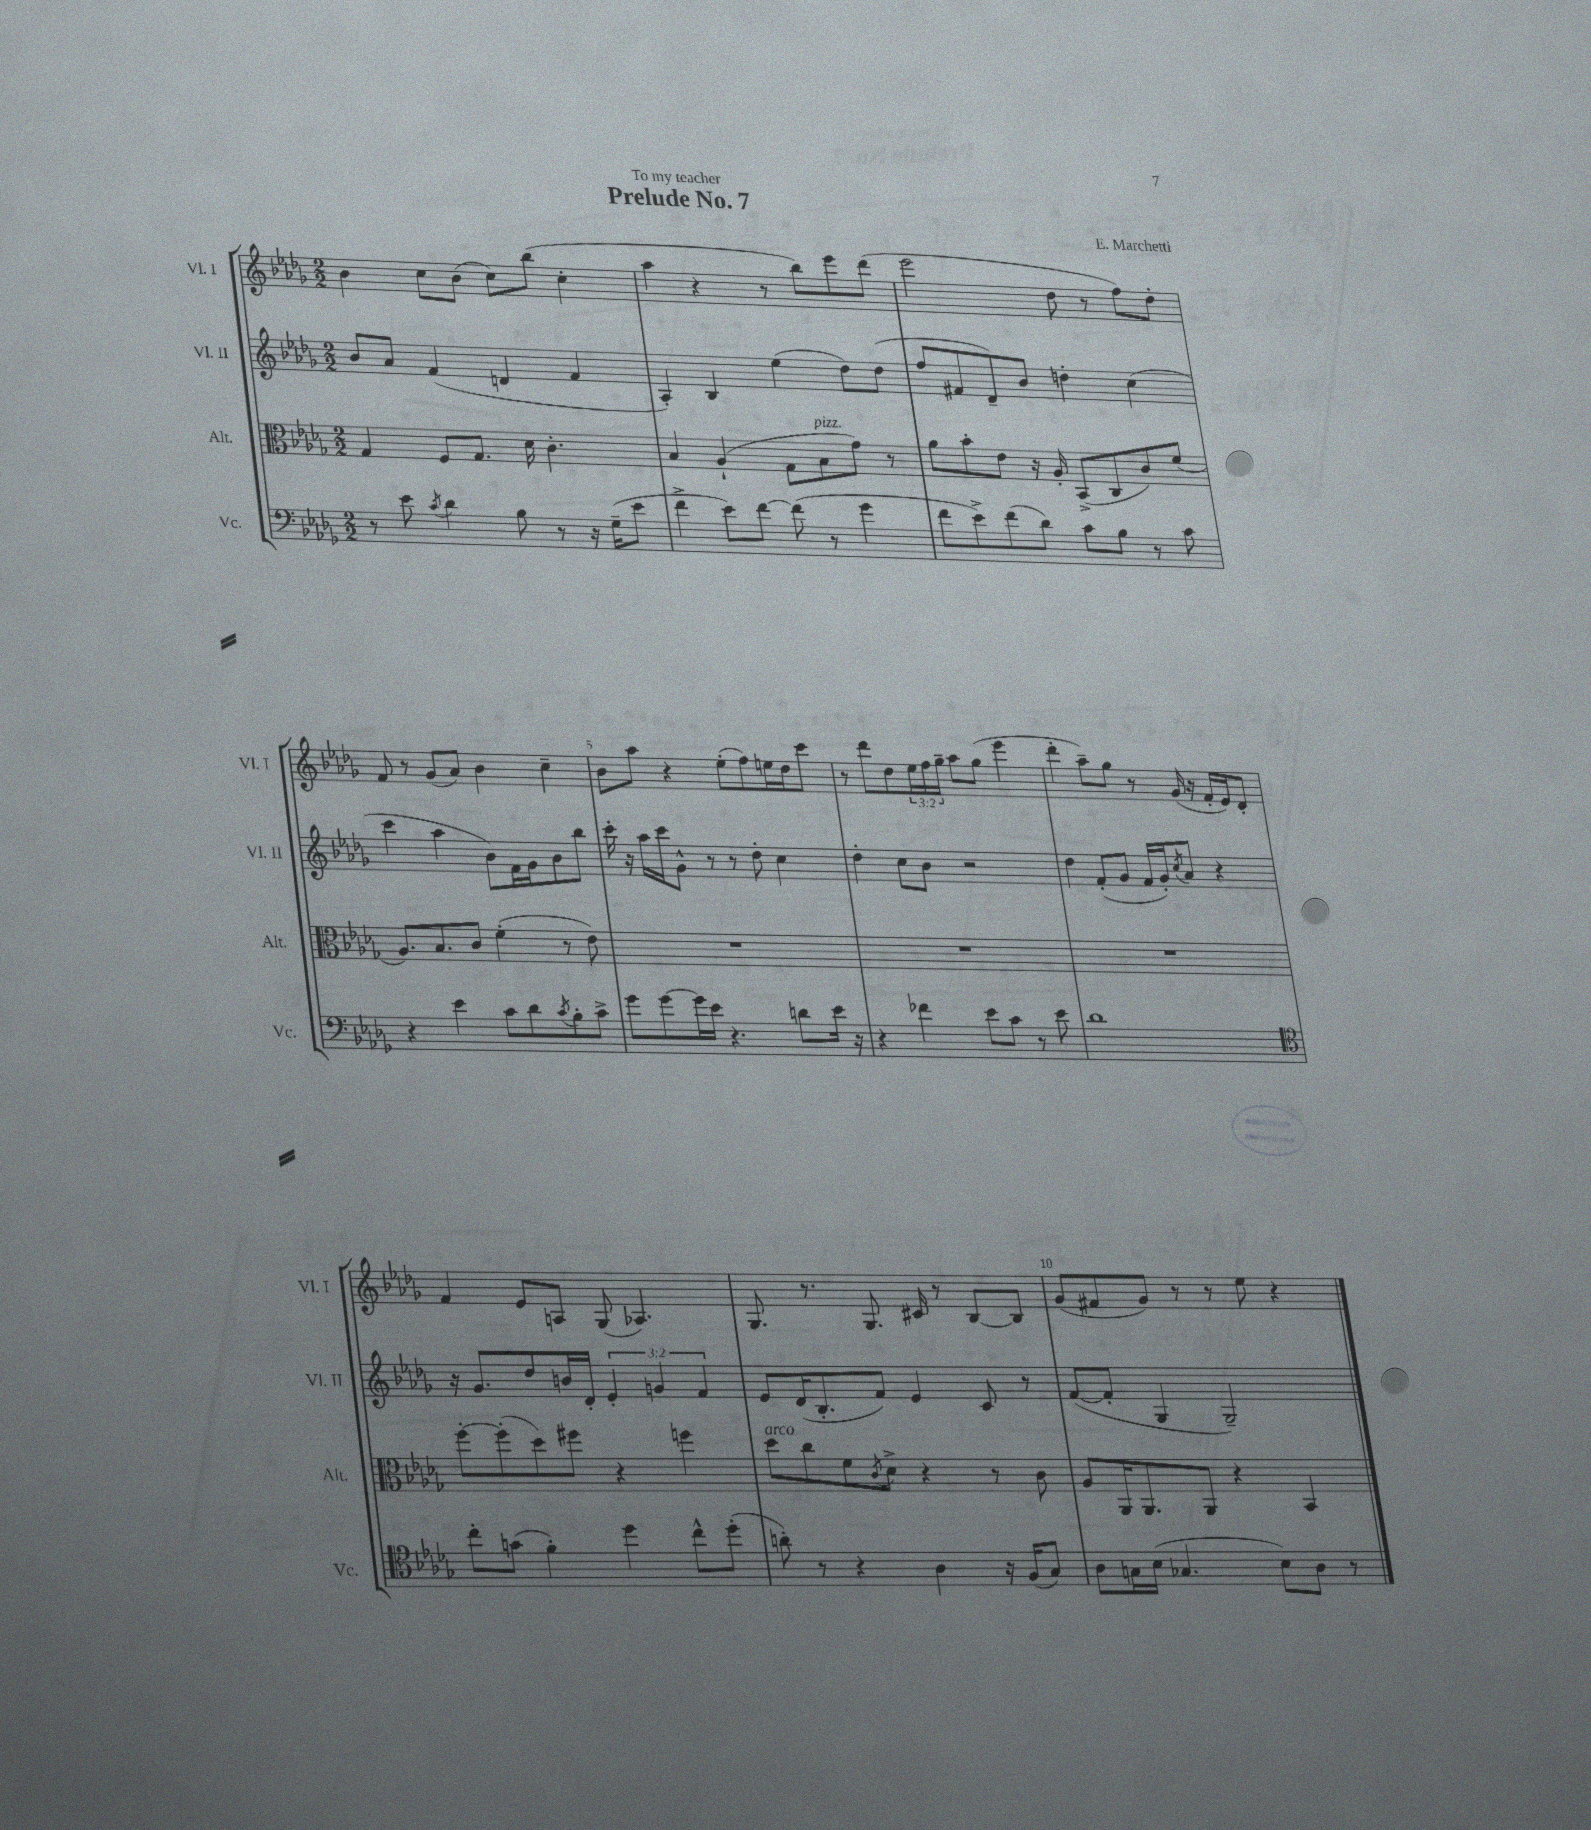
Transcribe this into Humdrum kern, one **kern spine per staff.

**kern	**kern	**kern	**kern
*part4	*part3	*part2	*part1
*staff4	*staff3	*staff2	*staff1
*I"Vc.	*I"Alt.	*I"Vl. II	*I"Vl. I
*I'Vc.	*I'Alt.	*I'Vl. II	*I'Vl. I
*clefF4	*clefC3	*clefG2	*clefG2
*k[b-e-a-d-g-]	*k[b-e-a-d-g-]	*k[b-e-a-d-g-]	*k[b-e-a-d-g-]
*M2/2	*M2/2	*M2/2	*M2/2
=1	=1	=1	=1
8r	4G-/	8b-/L	4b-\
8e-\	.	8a-/J	.
8qc/	.	.	.
4d-\	8F/L	(4f/	8cc\L
.	8.G-/J	.	(8b-\J
8B-\	.	4dn/	8cc\L)
.	16d-\	.	.
8r	4.c'\	.	(8bb-\J
16r	.	4f/	4cc'\
(16G-~\KL	.	.	.
8e-\J	.	.	.
=2	=2	=2	=2
4f^\	4B-/	4A-'/)	4aa-\
8e-\L)	(4A-`/	4B-/	4r
[8f\J	.	.	.
(8f\]	8G-\L	(4ee-\	8r
!	!LO:TX:a:i:t=pizz.	!	!
8r	8B-\	.	8bb-\L)
4g-\	8g-\J)	8dd-\L)	8eee-\
.	8r	(8dd-\J	(8ddd-\J
=3	=3	=3	=3
8f\L	8a-\L	8ff/L	2eee-\
8e-^\)	8b-'\	8f#X/	.
(8f\	8e-\J	8d-~/)	.
8d-\J)	16r	8b-/J	.
.	16A-'/	.	.
8c\L	(8BB-^/L	4ddn'\	8dd-\
8B-\J	8C/	.	8r
8r	8c/)	(4cc\	8ff\L)
8c\	(8f/J	.	8dd-'\J
!!LO:LB:g=z
=4	=4	=4	=4
4r	8.A-/L)	4ccc\	8f/
.	.	.	8r
.	8.B-/	.	.
4e-\	.	4aa-\	(8g-/L
.	8c/J	.	8a-/J)
8c\L	(4f'\	8b-\L)	4b-\
8d-\	.	16f\L	.
.	.	16g-\J	.
8qc/	.	.	.
8B-'\	8r	8b-\	4cc~\
8c^\J	8e-\)	8bb-\J	.
=5	=5	=5	=5
8g-\L	1r	16ccc'\	8b-\L
.	.	16r	.
[8g-\	.	16aa-\LL	8aa-\J
.	.	16ccc\J	.
16g-\L]	.	8g-^^\J	4r
16e-\JJ	.	.	.
4.r	.	8r	.
.	.	8r	(8ee-'\L
.	.	8dd-'\	8ff\)
8dn\L	.	4cc\	16een\L
.	.	.	16dd-\J
16e-\Jk	.	.	8ccc\J
16r	.	.	.
=6	=6	=6	=6
4r	1r	4dd-'\	8r
.	.	.	8ddd-\L
4f-X\	.	8cc\L	8dd-\
.	.	8b-\J	24ee-\L
.	.	.	24ff\
.	.	.	24gg-~\JJ
8e-\L	.	2r	8aa-\L
8c\J	.	.	(8gg-\J
8r	.	.	4eee-\
8e-\	.	.	.
=7	=7	=7	=7
1d-	1r	4dd-\	4ddd-'\
.	.	(8f'/L	8aa-~\L)
.	.	8g-/J	8gg-\J
.	.	16f/LL	8r
.	.	16g-'/J)	.
.	.	8qcc/	.
.	.	8a-/J	(16g-/
.	.	.	16r
.	.	4r	16f'/LL
.	.	.	16e-/J)
.	.	.	8d-'/J
!!LO:LB:g=z
=8	=8	=8	=8
*clefC4	*	*	*
8cc'\L	[8ff'\L	16r	4f/
.	.	8.g-/L	.
(8gn\J	(8ff'\]	.	.
4f'\)	8dd-\)	8dd-/	8e-/L
.	8ff#X\J	16bn/L	8An/J
.	.	16d-'/JJ	.
4dd-\	4r	6e-'/	(8G-/
.	.	.	4.A-X/)
.	.	6gn/	.
8cc^^\L	4ffn\	.	.
.	.	6f/	.
(8dd-'\J	.	.	.
=9	=9	=9	=9
!	!LO:TX:a:i:t=arco	!	!
8an'\)	8dd-\L	8e-/L	8.G-/
8r	8cc\	(16d-/K	.
.	.	8.B-'/	8.r
4r	8f\	.	.
.	8qc/	.	.
.	8d-^\J	8f/J)	8.G-/
4A-\	4r	4e-/	.
.	.	.	16c#X/
.	.	.	8r
16r	8r	8c/	[8B-/L
(16F/KL	.	.	.
8G-/J)	8c\	8r	8B-/J]
=10	=10	=10	=10
8A-\L	8A-/L	([8f/L	(8g-/L
16Gn\L	16AA-/K	8f'/J]	8f#X/
(16B-\JJ	8.AA-/	.	.
4.G-X/	.	4G-/	8g-/J)
.	8AA-/J	.	8r
.	4r	2G-~/)	8r
8B-\L)	.	.	8ee-\
8A-\J	4BB-/	.	4r
8r	.	.	.
==	==	==	==
*-	*-	*-	*-
